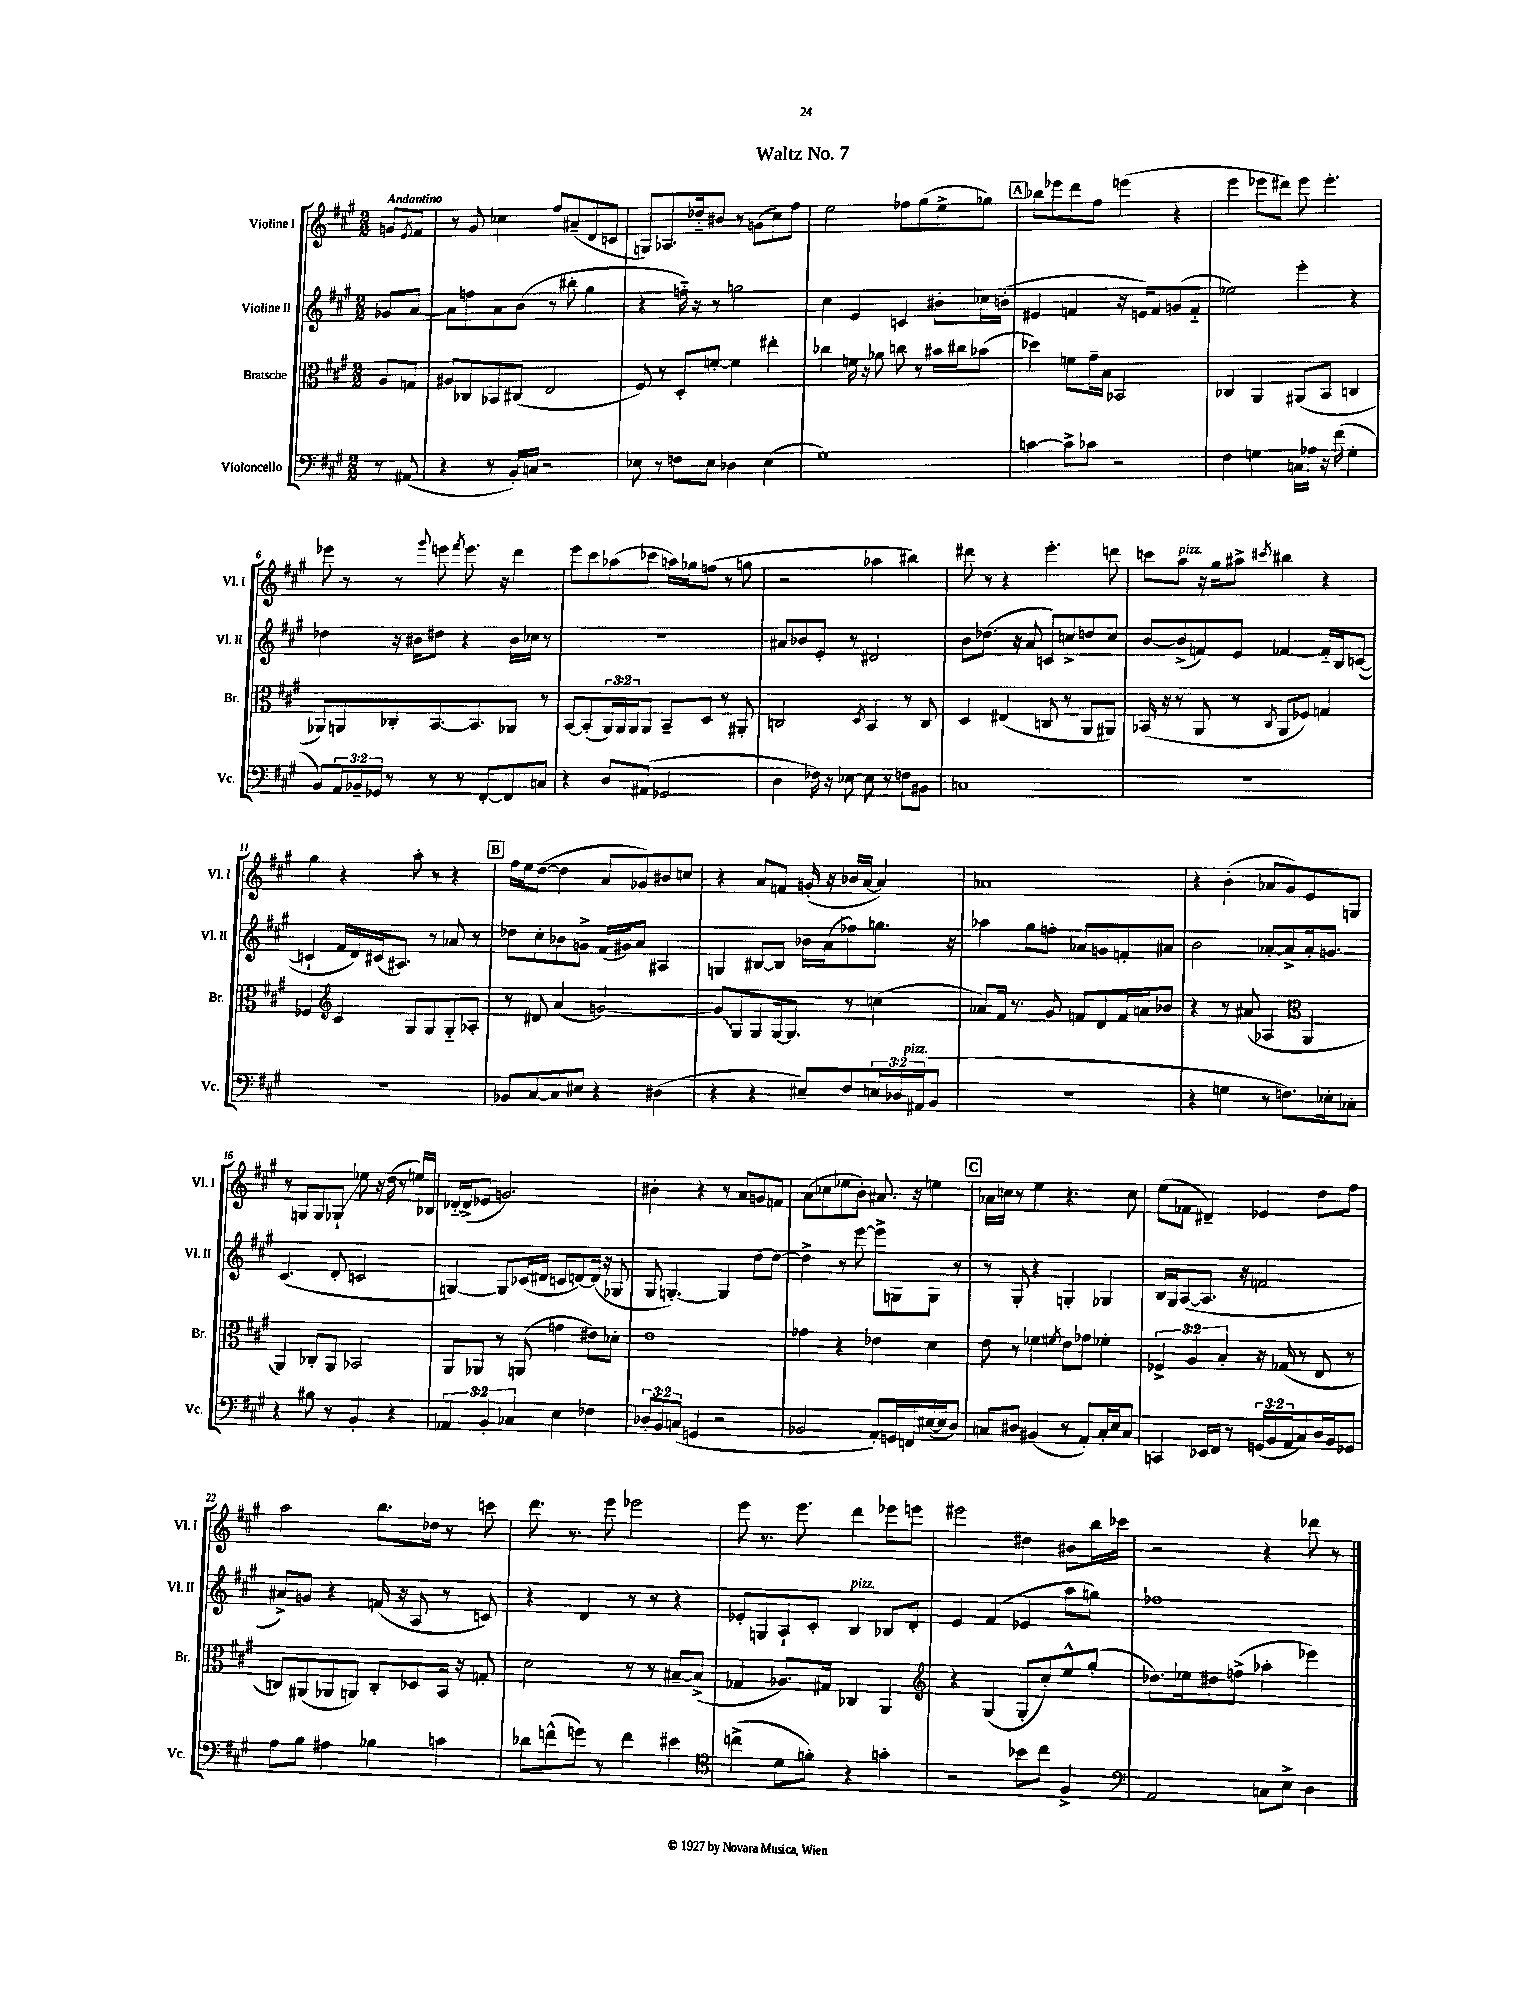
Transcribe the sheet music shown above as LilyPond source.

\header { title = "Waltz No. 7" }
<<
\new StaffGroup <<
\new Staff = "s0" \with { instrumentName = "Violine I" shortInstrumentName = "Vl. I" } {
    \clef treble \key a \major \numericTimeSignature \time 2/2 \partial 4 \tempo "Andantino"
    g'8 \acciaccatura { e'8 } fis'8 |
    r8 gis'8 ces''4 fis''8 ais'8--( d'8 c'8 |
    g8) aes8. des''16-_ bis'8 r8 g'8( cis''8) fis''8 |
    e''2 fes''8 gis''8( e''8-> ges''8) |
    \mark \markup { \box "A" } bes''8 ees'''8 d'''8 fis''8 e'''4( r4 |
    e'''4 ees'''8 dis'''8) ees'''8 ees'''4.-. |
    ees'''8 r8 r8 \appoggiatura { gis'''8 } e'''8 \acciaccatura { fis'''8 } e'''8. r16 d'''4 |
    e'''8 cis'''8 aes''8( ces'''8 a''16) ges''16 f''8( r8 g''8 |
    r2 aes''4 bis''4) |
    dis'''8 r8 r4 e'''4.-. d'''8 |
    c'''8 a''8^\markup { \italic "pizz." } r16 gis''16 ais''8-> \acciaccatura { cis'''8 } bis''4 r4 |
    gis''4 r4 a''8-. r8 r4 |
    \mark \markup { \box "B" } fis''16 e''16 d''8~( d''4 a'8 ges'8) bis'8 c''8 |
    r4 a'8 f'8 g'16-.( r16 bes'16 a'16~ a'4) |
    aes'1 |
    r4 b'4-.( aes'8 gis'8) e'8 g8 |
    r8 g8 g8 ges8-!\glissando ees''8 r16 d''16( r8 e''16) bes16 |
    des'16~-_ des'16->( ees'8 g'2.) |
    bis'4-. r4 r8 a'8 g'8 f'8 |
    a'8( ces''8 ees''8 b'8-.) ais'8. r16 e''4 |
    \mark \markup { \box "C" } aes'16 c''16 r8 e''4 r4. c''8 |
    e''8( fes'8 dis'4--) ees'4 d''8 fis''8 |
    a''2 b''8. des''16 r8 c'''8 |
    d'''8. r8. e'''8 ees'''2 |
    e'''8 r8. e'''8. d'''4 ees'''8 e'''8 |
    eis'''2 dis''4 bis'8 b''16 ces'''16 |
    r2 r4 des'''8 r8 \bar "|." |
}
\new Staff = "s1" \with { instrumentName = "Violine II" shortInstrumentName = "Vl. II" } {
    \clef treble \key a \major \numericTimeSignature \time 2/2 \partial 4
    ges'8 a'8~ |
    a'8 f''8 a'8 b'8( r8 bis''8-. gis''4 |
    r4 f''16-_) r16 r8 g''2 |
    cis''4 e'4 c'4 bis'8-. ces''16 b'16-.( |
    \mark \markup { \box "A" } eis'4 f'4 r16 e'16) f'8 g'8( f'8-_ |
    ees''2) e'''4-. r4 |
    des''4 r16 bis'16 dis''8 r4 bis'16 ces''16 r8 |
    R1 |
    ais'8 bes'8 e'8-. r8 dis'2 |
    b'8 des''8.( r16 a'8 c'8) c''8-> d''8 c''8 |
    b'8~ b'8->( f'8) e'8 fes'4~ fes'16-_ b16 c'8~( |
    c'4-! fis'16 d'16) cis'16( ais8.) r8 aes'8 r8 |
    \mark \markup { \box "B" } des''8 cis''8-. bes'8 g'8-> fis'16( gis'16) a'8 ais4 |
    g4 bis8~ bis8 bes'16 a'16( fes''8) g''8. r16 |
    aes''4 gis''8 f''8-. aes'8 g'8 f'8-. ais'8 |
    b'2 aes'8~-. aes'8-> aes'16-. g'8. |
    cis'4.( d'8-. c'2 |
    g4~) g8 ces'16( dis'16 c'8 d'8~) d'16( r16 ges8 |
    gis8 g4.~-.) g4 d''8~ d''8~ |
    d''4-> r8 e'''8~ e'''8-> g8 g8 r8 |
    \mark \markup { \box "C" } r8 gis8-. r4 g4-. ges4 |
    b16 gis16 a8~( a8. r16 f'2 |
    ais'8->) g'8 r4 f'16( r16 a8 r8 c'8) |
    r4 d'4 r8 r8 r4 |
    ees'8-. g8 a8-! cis'8-. b4^\markup { \italic "pizz." } bes8 d'8-. |
    e'4 fis'4( ees'4 a''8 g''8) |
    fes''1 \bar "|." |
}
\new Staff = "s2" \with { instrumentName = "Bratsche" shortInstrumentName = "Br." } {
    \clef alto \key a \major \numericTimeSignature \time 2/2 \override Staff.TupletNumber.text = #tuplet-number::calc-fraction-text \partial 4
    a8 g8 |
    ais8 ces8 bes,8 cis8( e2 |
    fis8) r8 d8-. f'8~-. f'4 eis''4-. |
    ces''4 f'16 r16 aes'8 c''8 r8 bis'16 cis''16 bes'8( |
    \mark \markup { \box "A" } des''4) f'8 gis'16-- b16 bes,2 |
    ces4 a,4 ais,8( b,8 c4 |
    aes,8) a,8 ces8-. b,8.~ b,8. aes,8 r8 |
    b,8~ b,8-.( \tuplet 3/2 { a,16) a,16 a,16 } a,8 b,8-- d8 r8 ais,8-. |
    c2 \acciaccatura { d8 } b,4 r8 c8 |
    d4 eis4( c8 r8 a,8 ais,8) |
    bes,16( r16 r8 a,8 r8 \acciaccatura { cis8 } a,8 fes8) g4 |
    fes4 \clef treble cis'4 gis8 gis8 gis8-_ aes8-. |
    \mark \markup { \box "B" } r8 dis'8 a'4( g'2~) |
    \once \override Glissando.style = #'zigzag g'8\glissando gis8 gis8 gis16~ gis8. r8 c''4( |
    aes'8) fis'16 r8. gis'8 f'8 d'8 f'16 a'16 bes'8 |
    r4 r8 ais'8( aes4 \clef alto a,4 |
    a,4) ces8-. a,8 bes,2 |
    a,8 aes,8 r8 a,8( g'4 eis'8) des'8-. |
    e'1 |
    ges'4 r4 ees'4 d'4 |
    \mark \markup { \box "C" } e'8 r8 fes'4 \acciaccatura { fis'8 } e'8 ges'8 fes'4-. |
    \tuplet 3/2 { fes4-> a4 b4-. } r16 ges16( r8 e8 r8 |
    c8) ais,8( aes,8 a,8) c8-. des8 b,16 r16 g8-. |
    d'2 r8 r8 bis8~-- bis8->( |
    ges4 aes8.) gis16 ces4 a,4 |
    \clef treble r4 gis4( gis8-. cis''8-.) e''8-^ gis''8-.( |
    des''8.) ees''16 dis''8 f''8->( aes''4-. ees'''4) \bar "|." |
}
\new Staff = "s3" \with { instrumentName = "Violoncello" shortInstrumentName = "Vc." } {
    \clef bass \key a \major \numericTimeSignature \time 2/2 \override Staff.TupletNumber.text = #tuplet-number::calc-fraction-text \partial 4
    r8 ais,8( |
    r4 r8 b,16-.) c16 r2 |
    ees8 r8 f8 ees8 des4 ees4( |
    gis1) |
    \mark \markup { \box "A" } c'4~ c'8-> ces'8 r2 |
    fis4 g4 c16 aes16 r16 fis'16( g4-. |
    b,8) \tuplet 3/2 { a,16 bes,16-- ges,16 } r8 r8 r8 fis,8~-. fis,8 c8 |
    r4 d8 ais,8( ges,2 |
    d4 fes16) r16 ees8~ ees8 r8 f8 bis,8 |
    c1 |
    R1 |
    R1 |
    \mark \markup { \box "B" } bes,8 cis8~ cis8 eis8 r4 dis4( |
    r4 r4 eis8--) fis8 \tuplet 3/2 { e16 des16 ais,16^\markup { \italic "pizz." }( } b,8 |
    R1 |
    r4 g4 r8 f8.) ees16-. ces8-. |
    r4 bis8 r8 b,4-. r4 |
    \tuplet 3/2 { aes,4 b,4-. ces4 } e4 fes4 |
    \tuplet 3/2 { des8-. b,8 c8( } g,4 r2 |
    bes,2 a,8-.) g,16 f,16 eis16~( eis16 d8) |
    \mark \markup { \box "C" } c8 dis8 bis,4( r8 a,8-.) c16-. e16 c8 |
    c,4 ees,16 fis,16 r8 \tuplet 3/2 { g,16( b,16 a,16 } cis8) d16 b,16 ges,8 |
    a8 b8 ais4 bes4 c'4 |
    des'8 f'8-^( g'8) r8 f'4 eis'4 |
    \clef tenor c''4->( d'8 f'8-.) r4 g'4-. |
    r2 bes'8 cis''8 fis4-> |
    \clef bass a,2 c8 e8-> d4 \bar "|." |
}
>>
>>
